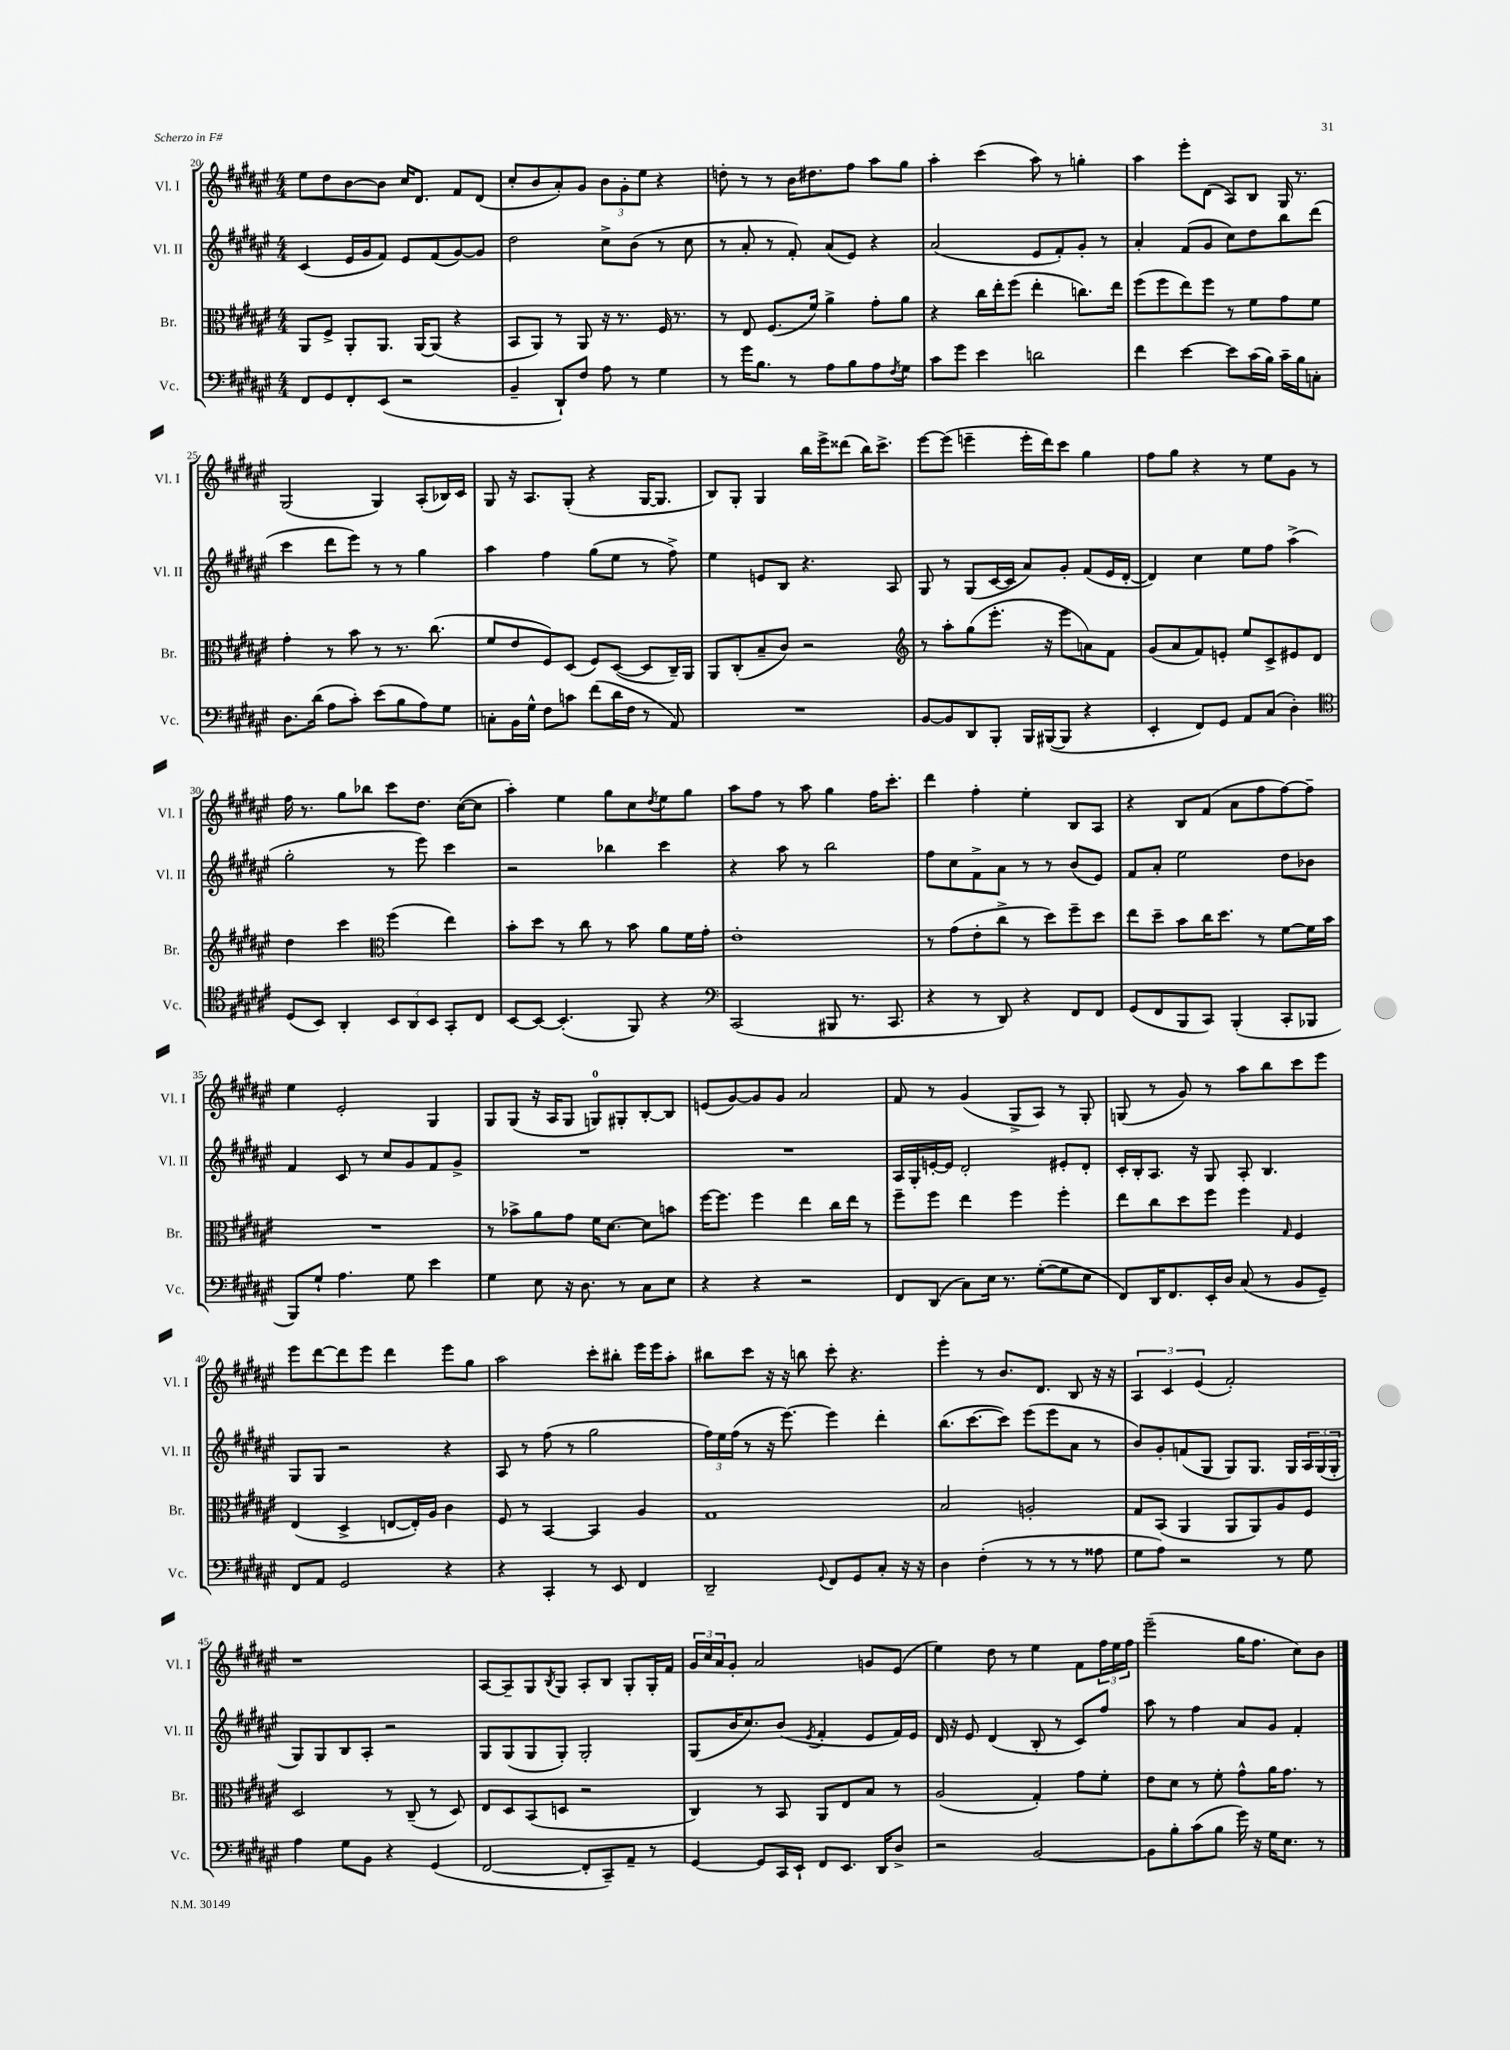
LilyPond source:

<<
\new StaffGroup <<
\new Staff = "s0" \with { instrumentName = "Vl. I" shortInstrumentName = "Vl. I" } {
    \clef treble \key fis \major \numericTimeSignature \time 4/4
    eis''8 dis''8 b'8~ b'8 cis''16 dis'8. fis'8 dis'8( |
    cis''8-. b'8 ais'8-.) gis'8 \tuplet 3/2 { b'8 gis'8-. eis''8 } r4 |
    d''8-. r8 r8 b'16 dis''8. fis''8 ais''8 gis''8 |
    ais''4-. cis'''4( ais''8) r8 g''4-. |
    ais''4 eis'''8-. dis'8( ais8) b8 gis16 r8. |
    gis2( gis4) ais8-.( bes16) cis'16 |
    gis8 r16 ais8. gis8-.( r4 gis16~ gis8. |
    b8) gis8-. gis4 b''16 eis'''16-> disis'''8( b''16) cis'''8.-> |
    eis'''8~ eis'''8( e'''4-- e'''16-. dis'''16) cis'''8 gis''4 |
    fis''8 gis''8 r4 r8 eis''8 gis'8 r8 |
    fis''16 r8. gis''8 bes''8 cis'''8 dis''8. cis''16~( cis''8 |
    ais''4-.) eis''4 gis''8 cis''8 \acciaccatura { dis''8 } eis''8 gis''8 |
    ais''8 fis''8 r8 ais''8 gis''4 fis''16 cis'''8.-. |
    dis'''4 fis''4-. eis''4-. b8 ais8 |
    r4 b8 fis'8( ais'8 fis''8 fis''8~) fis''8-- |
    eis''4 eis'2-. gis4 |
    gis8 gis8( r16 ais16 gis8 g8-0) gis8-. b8~-. b8 |
    e'8( gis'8~) gis'8 gis'8 ais'2 |
    fis'8 r8 gis'4( gis8-> ais8) r8 gis8-. |
    g8( r8 gis'8) r8 ais''8 b''8 cis'''8 eis'''8 |
    eis'''8 dis'''8~ dis'''8 eis'''8 dis'''4 eis'''8 gis''8 |
    ais''2 cis'''8-. bis''8-. eis'''16 eis'''16 ais''8-. |
    bis''8 cis'''8 r16 r16 b''8 cis'''8-. r4. |
    eis'''4-. r8 b'8. dis'8. b8 r16 r16 |
    \tuplet 3/2 { ais4 cis'4 eis'4( } fis'2-.) |
    r1 |
    ais8~ ais8-- gis8 \acciaccatura { b8 } gis8 ais8-. b8 gis8-. gis16-. fis'16 |
    \tuplet 3/2 { gis'16 cis''16 ais'16 } gis'8-. ais'2 g'8 eis'8( |
    eis''4) dis''8 r8 eis''4 fis'8 \tuplet 3/2 { fis''16 eis''16 fis''16 } |
    eis'''2--( gis''16 fis''8. cis''8) b'8 \bar "|." |
}
\new Staff = "s1" \with { instrumentName = "Vl. II" shortInstrumentName = "Vl. II" } {
    \clef treble \key fis \major \numericTimeSignature \time 4/4
    cis'4( eis'16 gis'16 fis'8) eis'8 fis'8( gis'8~) gis'8 |
    dis''2 cis''8-> b'8( r8 cis''8 |
    r8 ais'8-. r8 fis'8-.) ais'8( eis'8) r4 |
    ais'2( eis'8 fis'8-.) gis'8-. r8 |
    ais'4-. fis'8( gis'8 cis''8) dis''8 b''8 dis'''8( |
    cis'''4 dis'''8 eis'''8) r8 r8 gis''4 |
    ais''4 fis''4 gis''8( eis''8 r8 fis''8->) |
    eis''4 e'8 b8 r4. ais8 |
    gis8 r8 gis8( cis'16~ cis'16 ais'8) gis'8-. fis'8( eis'16 dis'16~-. |
    dis'4) cis''4 eis''8 fis''8 ais''4->( |
    gis''2-. r8 eis'''8) cis'''4 |
    r2 bes''4 cis'''4 |
    r4 ais''8 r8 b''2 |
    fis''8 cis''8 fis'8-> ais'8 r8 r8 b'8( eis'8) |
    fis'8 ais'8-. eis''2 dis''8 bes'8 |
    fis'4 cis'8 r8 cis''8 gis'8 fis'8 gis'8-> |
    R1 |
    R1 |
    ais16 gis16-. e'16~-. e'16 dis'2-. eis'8-. dis'8-. |
    cis'16-. b16-. ais8. r16 gis8 ais8-. b4. |
    gis8 gis8 r2 r4 |
    ais8 r8 fis''8( r8 gis''2 |
    \tuplet 3/2 { fis''16) eis''16 fis''16( } r8 r16 eis'''8.~) eis'''4 dis'''4-. |
    b''8.( cis'''8.~ cis'''8) eis'''8( eis'''8 ais'8 r8 |
    b'8) gis'8-. f'8( gis8 gis8) gis8. gis16 \tuplet 3/2 { ais16 gis16( gis16-. } |
    gis8) gis8 b8 ais8-. r2 |
    gis8 gis8( gis8 gis8-.) gis2-. |
    gis8( b'16 cis''8.) b'8( \acciaccatura { eis'8 } fis'4-. eis'8 fis'16) eis'16 |
    dis'16 r16 eis'8 dis'4( b8-. r8 cis'8) fis''8 |
    ais''8 r8 fis''4 ais'8 gis'8 fis'4-. \bar "|." |
}
\new Staff = "s2" \with { instrumentName = "Br." shortInstrumentName = "Br." } {
    \clef alto \key fis \major \numericTimeSignature \time 4/4
    ais,8 fis8-> ais,8-. ais,8. ais,16~ ais,8( r4 |
    b,8 ais,8) r8 ais,8 r16 r8. fis16 r8. |
    r8 eis8 fis8.( fis'16) ais'4-> gis'8-. ais'8 |
    r4 cis''16 eis''16-. fis''8( eis''4-. c''8.) eis''16 |
    fis''8( fis''8 eis''8) fis''8 r8 fis'8 gis'8 fis'8 |
    gis'4-. r8 b'8 r8 r8. cis''8.( |
    fis'8 eis'8 fis8) dis8( fis8) dis8~( dis8 cis16--) ais,16 |
    ais,8 cis8-.( b8-- cis'8) r2 |
    \clef treble r8 ais''8-. gis''8( eis'''8.-. r16 eis'''8 a'8) fis'8 |
    gis'8( ais'8 fis'8) e'8-. eis''8 cis'8-> eis'8 dis'8 |
    dis''4 cis'''4 \clef alto fis''4( eis''4) |
    b'8-. dis''8 r8 cis''8 r8 b'8 ais'8 fis'16 gis'16-. |
    eis'1-. |
    r8 gis'8( eis'8-. cis''8-> r8 dis''8) fis''8-- dis''8 |
    eis''8 dis''8-- b'8 cis''16 dis''8. r8 fis'8~ fis'16 b'16 |
    R1 |
    r8 bes'8-> ais'8 gis'8 fis'16 dis'8.~ dis'8 b'8 |
    fis''16~ fis''8. fis''4 eis''4 cis''16 eis''16 r8 |
    fis''8-- fis''8 eis''4 fis''4 fis''4-. |
    eis''8 cis''8 dis''8 fis''8 fis''4 \grace { gis16 } fis4 |
    eis4( dis4-> e8~ e16-.) ais16 cis'4 |
    fis8 r8 b,4~ b,4 ais4 |
    gis1 |
    b2 a2-. |
    gis8 b,8( ais,4 ais,8 ais,8) ais8 fis8 |
    dis2 r8 cis8--( r8 dis8) |
    eis8 dis8 b,8( d8 r2 |
    cis4) r8 b,8 ais,8 eis8 b8 r8 |
    ais2( gis4-.) gis'8 fis'8-. |
    eis'8 dis'8 r8 fis'8-. gis'8-^ ais'16 gis'8. r8 \bar "|." |
}
\new Staff = "s3" \with { instrumentName = "Vc." shortInstrumentName = "Vc." } {
    \clef bass \key fis \major \numericTimeSignature \time 4/4
    fis,8 gis,8 fis,8-. eis,8( r2 |
    b,4-- dis,8-!) fis8 ais8 r8 gis4 |
    r8 gis'16 b8. r8 ais8 b8 ais8 \acciaccatura { fis8 } gis8 |
    cis'8 gis'8 eis'4 d'2 |
    fis'4 eis'4~ eis'8 cis'16( b16) cis'16-- b16 c8-. |
    dis8. dis'16( ais8 cis'8-.) eis'8( b8 ais8) gis8 |
    c8-. b,16 gis16-^ fis8 c'8 fis'8( dis'16 fis16 r8 ais,8) |
    R1 |
    b,8~ b,8 dis,8 b,,8-. b,,16 bis,,16~( bis,,8 r4 |
    eis,4-. fis,8) gis,8 ais,8 cis8( dis4-.) |
    \clef tenor dis8( b,8) ais,4-. \tuplet 3/2 { b,8 ais,8 b,8 } gis,8-. cis8 |
    b,8~ b,8~ b,4.-.( fis,8) r4 |
    \clef bass cis,2( bis,,8 r8. cis,8. |
    r4 r8 dis,8) r4 fis,8 fis,8 |
    gis,8( fis,8 b,,8 cis,8) b,,4-.( cis,8-. bes,,8 |
    b,,8) gis8-! ais4. gis8 eis'4 |
    gis4 eis8 r16 dis8. r8 cis8 eis8 |
    r4 r4 r2 |
    fis,8 dis,8( cis8) eis16 r8. gis8~-.( gis8 eis8 |
    fis,8) dis,16 fis,8. eis,16-. dis16 cis8( r8 b,8 gis,8--) |
    fis,8 ais,8 gis,2 r4 |
    r4 cis,4-. r8 eis,8 fis,4 |
    dis,2-- \appoggiatura { gis,8 } fis,8 gis,8 cis8-. r16 r16 |
    dis4 fis4-.( r8 r8 r8 aisis8 |
    gis8 ais8) r2 r8 gis8 |
    ais4 gis8 b,8 r4 gis,4( |
    fis,2~ fis,8-. cis,8--) ais,8-- r8 |
    gis,4~ gis,8 cis,16 eis,16-! fis,8 eis,8. dis,16 dis8-> |
    r2 b,2~ |
    b,8 b8-. cis'8( b8 gis'16) r16 gis16 eis8. r8 \bar "|." |
}
>>
>>
\layout { \context { \Score currentBarNumber = #20 } }
